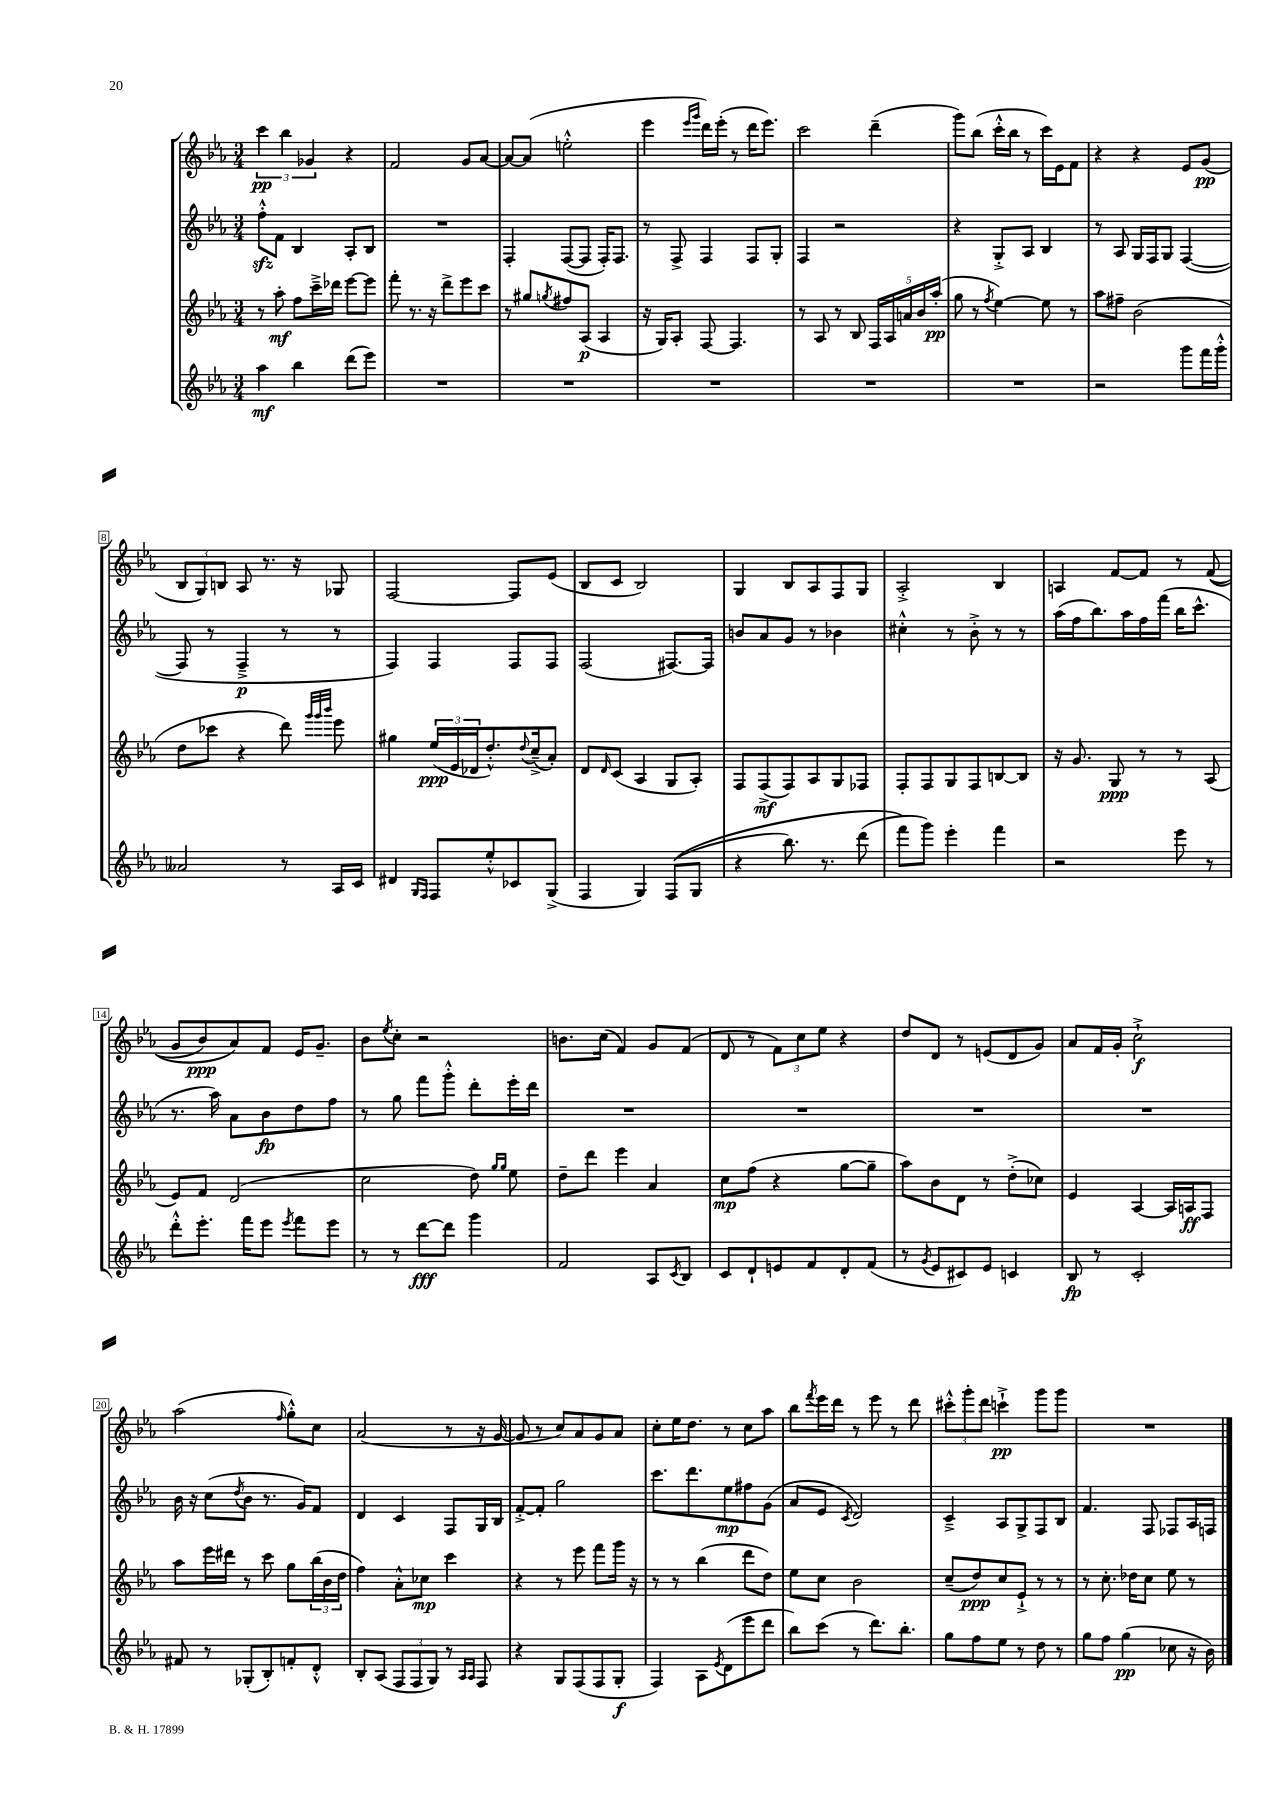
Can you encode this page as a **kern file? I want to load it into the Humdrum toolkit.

**kern	**dynam	**kern	**dynam	**kern	**dynam	**kern	**dynam
*part4	*part4	*part3	*part3	*part2	*part2	*part1	*part1
*staff4	*staff4	*staff3	*staff3	*staff2	*staff2	*staff1	*staff1
*clefG2	*	*clefG2	*	*clefG2	*	*clefG2	*
*k[b-e-a-]	*	*k[b-e-a-]	*	*k[b-e-a-]	*	*k[b-e-a-]	*
*M3/4	*	*M3/4	*	*M3/4	*	*M3/4	*
=1	=1	=1	=1	=1	=1	=1	=1
4aa-\	mf	8r	.	8ffzz'^^\L	.	6ccc\	pp
.	.	8aa-'\	mf	8f\J	.	.	.
.	.	.	.	.	.	6bb-\	.
4bb-\	.	8ff\L	.	4B-/	.	.	.
.	.	.	.	.	.	6g-X/	.
.	.	16ccc~^\L	.	.	.	.	.
.	.	16ddd-X\JJ	.	.	.	.	.
(8ddd\L	.	[8eee-\L	.	8A-'/L	.	4r	.
8eee-\J)	.	8eee-\J]	.	8B-/J	.	.	.
=2	=2	=2	=2	=2	=2	=2	=2
2.r	.	8fff'\	.	2.r	.	2f/	.
.	.	8.r	.	.	.	.	.
.	.	16r	.	.	.	.	.
.	.	8ddd^\L	.	.	.	.	.
.	.	8eee-\	.	.	.	8g/L	.
.	.	8ccc\J	.	.	.	[8a-/J	.
=3	=3	=3	=3	=3	=3	=3	=3
2.r	.	8r	.	4F'/	.	8a-/L_	.
.	.	8gg#X/L	.	.	.	(8a-/J]	.
.	.	8qggn/	.	.	.	.	.
.	.	8ff#X/	.	([8F/L	.	2een'^^\	.
.	.	(8A-/J	p	8F/J]	.	.	.
.	.	4A-/	.	16F'/KL)	.	.	.
.	.	.	.	8.F/J	.	.	.
=4	=4	=4	=4	=4	=4	=4	=4
2.r	.	16r	.	8r	.	4eee-\	.
.	.	16G/KL)	.	.	.	.	.
.	.	8A-'/J	.	8F^/	.	.	.
.	.	.	.	.	.	16qqeee-/LL	.
.	.	.	.	.	.	16qqggg/JJ	.
.	.	[8F/	.	4F/	.	16ddd\LL)	.
.	.	.	.	.	.	(16eee-'\JJ	.
.	.	4.F/]	.	.	.	8r	.
.	.	.	.	8F/L	.	16ddd\KL	.
.	.	.	.	.	.	8.eee-\J)	.
.	.	.	.	8G'/J	.	.	.
=5	=5	=5	=5	=5	=5	=5	=5
2.r	.	8r	.	4F/	.	2ccc\	.
.	.	8A-/	.	.	.	.	.
.	.	8r	.	2r	.	.	.
.	.	8B-/	.	.	.	.	.
.	.	20F/LL	.	.	.	(4ddd~\	.
.	.	20A-/	.	.	.	.	.
.	.	20an/	.	.	.	.	.
.	.	20b-/	.	.	.	.	.
.	.	(20aa-'/JJ	pp	.	.	.	.
=6	=6	=6	=6	=6	=6	=6	=6
2.r	.	8gg\	.	4r	.	8ggg\L)	.
.	.	8r	.	.	.	(8bb-\J	.
.	.	8qff/	.	.	.	.	.
.	.	[4ee-\)	.	8G'^/L	.	16ccc'^^\LL	.
.	.	.	.	.	.	16bb-\JJ	.
.	.	.	.	8A-/J	.	8r	.
.	.	8ee-\]	.	4B-/	.	16ccc\LL)	.
.	.	.	.	.	.	16e-\J	.
.	.	8r	.	.	.	8f\J	.
=7	=7	=7	=7	=7	=7	=7	=7
2r	.	8aa-\L	.	8r	.	4r	.
.	.	8ff#X~\J	.	8A-/	.	.	.
.	.	(2b-\	.	16G/LL	.	4r	.
.	.	.	.	16F/J	.	.	.
.	.	.	.	8G/J	.	.	.
8ggg\L	.	.	.	([4F/	.	8e-/L	.
16fff\L	.	.	.	.	.	(8g/J	pp
16ggg'^^\JJ	.	.	.	.	.	.	.
!!LO:LB:g=z
=8	=8	=8	=8	=8	=8	=8	=8
2a--X/	.	8dd\L	.	8F/]	.	12B-/L	.
.	.	.	.	.	.	12G/)	.
.	.	8ccc-X\J	.	8r	.	.	.
.	.	.	.	.	.	12Bn/J	.
.	.	4r	.	4F~^/	p	8A-/	.
.	.	.	.	.	.	8.r	.
8r	.	8ddd\)	.	8r	.	.	.
.	.	.	.	.	.	16r	.
.	.	32qqggg/LLL	.	.	.	.	.
.	.	32qqggg/	.	.	.	.	.
.	.	32qqbbb-/JJJ	.	.	.	.	.
16A-/LL	.	8eee-\	.	8r	.	8G-X/	.
16c/JJ	.	.	.	.	.	.	.
=9	=9	=9	=9	=9	=9	=9	=9
4d#X/	.	4gg#X\	.	4F/)	.	[2F/	.
16qqG/LL	.	.	.	.	.	.	.
16qqF/JJ	.	.	.	.	.	.	.
8F/L	.	(24ee-/LL	ppp	4F/	.	.	.
.	.	24e-/	.	.	.	.	.
.	.	24d-X/J	.	.	.	.	.
8ee-'^^/	.	8.dd'^^/)	.	.	.	.	.
8c-X/	.	.	.	8F/L	.	8F/L]	.
.	.	8qqdd/	.	.	.	.	.
.	.	(16cc~^/k	.	.	.	.	.
(8G^/J	.	8a-'/J)	.	8F/J	.	(8e-/J	.
=10	=10	=10	=10	=10	=10	=10	=10
4F/	.	8d/L	.	(2F/	.	8B-/L	.
.	.	16qqd/	.	.	.	.	.
.	.	(8c/J	.	.	.	8c/J	.
4G/)	.	4A-/	.	.	.	2B-/)	.
((8F/L	.	8G/L	.	[8.F#X/L)	.	.	.
8G/J	.	8A-'/J)	.	.	.	.	.
.	.	.	.	16F#/Jk]	.	.	.
=11	=11	=11	=11	=11	=11	=11	=11
4r	.	8F/L	.	8bn/L	.	4G/	.
.	.	(8F^/	mf	8a-/	.	.	.
8.bb-\)	.	8F/)	.	8g/J	.	8B-/L	.
.	.	8A-/	.	8r	.	8A-/	.
8.r	.	.	.	.	.	.	.
.	.	8G/	.	4b-X\	.	8F/	.
(8ddd\	.	8F-X/J	.	.	.	8G/J	.
=12	=12	=12	=12	=12	=12	=12	=12
8fff\L)	.	8F'/L	.	4cc#X'^^\	.	2A-'^/	.
8ggg\J)	.	8F/	.	.	.	.	.
4eee-'\	.	8G/	.	8r	.	.	.
.	.	8F/	.	8b-'^\	.	.	.
4fff\	.	[8Bn/	.	8r	.	4B-/	.
.	.	8B/J]	.	8r	.	.	.
=13	=13	=13	=13	=13	=13	=13	=13
2r	.	16r	.	(16aa-\LL	.	4An/	.
.	.	8.g/	.	16ff\J	.	.	.
.	.	.	.	8.bb-\)	.	.	.
.	.	8G/	ppp	.	.	[8f/L	.
.	.	.	.	16aa-\L	.	.	.
.	.	8r	.	16ff\	.	8f/J]	.
.	.	.	.	(16fff\JJ	.	.	.
8eee-\	.	8r	.	16bb-\KL	.	8r	.
.	.	.	.	8.ccc^^\J	.	.	.
8r	.	(8A-/	.	.	.	((8f/	.
!!LO:LB:g=z
=14	=14	=14	=14	=14	=14	=14	=14
8ddd'^^\L	.	8e-/L)	.	8.r	.	8g/L	.
8.eee-'\J	.	8f/J	.	.	.	8b-/)	ppp
.	.	.	.	16aa-\)	.	.	.
.	.	(2d/	.	8a-\L	.	8a-/)	.
16fff\KL	.	.	.	.	.	.	.
8eee-\J	.	.	.	8b-\	fp	8f/J	.
8qeee-/	.	.	.	.	.	.	.
8fff\L	.	.	.	8dd\	.	16e-/KL	.
.	.	.	.	.	.	8.g~/J	.
8eee-\J	.	.	.	8ff\J	.	.	.
=15	=15	=15	=15	=15	=15	=15	=15
8r	.	2cc\	.	8r	.	8b-\L	.
.	.	.	.	.	.	8qee-/	.
8r	.	.	.	8gg\	.	8cc'\J	.
[8ddd\L	fff	.	.	8fff\L	.	2r	.
8ddd\J]	.	.	.	8ggg'^^\J	.	.	.
4ggg\	.	8dd\)	.	8ddd'\L	.	.	.
.	.	16qqgg/LL	.	.	.	.	.
.	.	16qqgg/JJ	.	.	.	.	.
.	.	8ee-\	.	16eee-'\L	.	.	.
.	.	.	.	16ddd\JJ	.	.	.
=16	=16	=16	=16	=16	=16	=16	=16
2f/	.	8dd~\L	.	2.r	.	8.bn\L	.
.	.	8ddd\J	.	.	.	.	.
.	.	.	.	.	.	(16cc\Jk	.
.	.	4eee-\	.	.	.	4f/)	.
8A-/L	.	4a-/	.	.	.	8g/L	.
8qc/	.	.	.	.	.	.	.
8B-/J	.	.	.	.	.	(8f/J	.
=17	=17	=17	=17	=17	=17	=17	=17
8c/L	.	8cc\L	mp	2.r	.	8d/	.
8d`/	.	(8ff\J	.	.	.	8r	.
8en/	.	4r	.	.	.	12f\L)	.
.	.	.	.	.	.	12cc\	.
8f/	.	.	.	.	.	.	.
.	.	.	.	.	.	12ee-\J	.
8d'/	.	[8gg\L	.	.	.	4r	.
(8f/J	.	8gg~\J]	.	.	.	.	.
=18	=18	=18	=18	=18	=18	=18	=18
8r	.	8aa-\L)	.	2.r	.	8dd/L	.
8qg/	.	.	.	.	.	.	.
8e-/L	.	8b-\	.	.	.	8d/J	.
8c#X/)	.	8d\J	.	.	.	8r	.
8e-/J	.	8r	.	.	.	(8en/L	.
4cn/	.	(8dd'^\L	.	.	.	8d/	.
.	.	8cc-X\J)	.	.	.	8g/J)	.
=19	=19	=19	=19	=19	=19	=19	=19
8B-/	fp	4e-/	.	2.r	.	8a-/L	.
8r	.	.	.	.	.	16f/L	.
.	.	.	.	.	.	16g'/JJ	.
2c'/	.	[4A-/	.	.	.	2cc`^\	f
.	.	16A-/LL]	.	.	.	.	.
.	.	16An/J	ff	.	.	.	.
.	.	8F/J	.	.	.	.	.
!!LO:LB:g=z
=20	=20	=20	=20	=20	=20	=20	=20
8f#X/	.	8aa-\L	.	16b-\	.	(2aa-\	.
.	.	.	.	16r	.	.	.
8r	.	16eee-\L	.	(8cc\L	.	.	.
.	.	16ddd#X\JJ	.	.	.	.	.
.	.	.	.	8qdd/	.	.	.
(8G-X'/L	.	8r	.	8b-\J	.	.	.
8B-'/)	.	8ccc\	.	8.r	.	.	.
.	.	.	.	.	.	16qqff/	.
8fn'/	.	8gg\L	.	.	.	8gg'^^\L)	.
.	.	.	.	16g/KL)	.	.	.
8d'^^/J	.	(24bb-\L	.	8f/J	.	8cc\J	.
.	.	24b-\	.	.	.	.	.
.	.	24dd\JJ	.	.	.	.	.
=21	=21	=21	=21	=21	=21	=21	=21
8B-'/L	.	4ff\)	.	4d/	.	(2a-/	.
(8A-/J	.	.	.	.	.	.	.
12F/L	.	8a-'^^\L	.	4c/	.	.	.
12F/	.	.	.	.	.	.	.
.	.	8cc-X\J	mp	.	.	.	.
12G/J)	.	.	.	.	.	.	.
8r	.	4ccc\	.	8F/L	.	8r	.
16qqA-/LL	.	.	.	.	.	.	.
16qqA-/JJ	.	.	.	.	.	.	.
8F/	.	.	.	16G/L	.	16r	.
.	.	.	.	16B-/JJ	.	[16g/	.
=22	=22	=22	=22	=22	=22	=22	=22
4r	.	4r	.	[8f'^/L	.	8g/]	.
.	.	.	.	8f'/J]	.	8r	.
8G/L	.	8r	.	2gg\	.	8cc/L)	.
(8F/	.	8eee-\	.	.	.	8a-/	.
8F/	.	8fff\L	.	.	.	8g/	.
8G'/J	f	16ggg\Jk	.	.	.	8a-/J	.
.	.	16r	.	.	.	.	.
=23	=23	=23	=23	=23	=23	=23	=23
4F/)	.	8r	.	8.ccc\L	.	8cc'\L	.
.	.	8r	.	.	.	16ee-\K	.
.	.	.	.	8.ddd\	.	8.dd\J	.
8A-\L	.	(4bb-\	.	.	.	.	.
8qe-/	.	.	.	.	.	.	.
(8d\	.	.	.	8ee-\	mp	8r	.
8eee-\	.	8ddd\L	.	8ff#X\	.	8cc\L	.
8ddd\J	.	8dd\J)	.	(8g\J	.	8aa-\J	.
=24	=24	=24	=24	=24	=24	=24	=24
8bb-\L)	.	8ee-\L	.	8a-/L	.	8bb-\L	.
.	.	.	.	.	.	8qfff/	.
(8ccc\J	.	8cc\J	.	8e-/J	.	16eee-\L	.
.	.	.	.	.	.	16ddd\JJ	.
.	.	.	.	8qc/	.	.	.
8r	.	2b-\	.	2d/)	.	8r	.
8.ddd\L)	.	.	.	.	.	8eee-\	.
.	.	.	.	.	.	8r	.
8.bb-'\J	.	.	.	.	.	.	.
.	.	.	.	.	.	8ddd\	.
=25	=25	=25	=25	=25	=25	=25	=25
8gg\L	.	(8cc~/L	.	4c~^/	.	12ccc#X'^^\L	.
.	.	.	.	.	.	12ggg'\	.
8ff\	.	8dd/)	ppp	.	.	.	.
.	.	.	.	.	.	12ddd\J	.
8ee-\J	.	8cc/	.	8A-/L	.	4cccn`^\	pp
8r	.	8e-`^/J	.	8G^/	.	.	.
8dd\	.	8r	.	8F/	.	8ggg\L	.
8r	.	8r	.	8B-/J	.	8ggg\J	.
=26	=26	=26	=26	=26	=26	=26	=26
8gg\L	.	8r	.	4.f/	.	2.r	.
8ff\J	.	8.cc'\	.	.	.	.	.
(4gg\	pp	.	.	.	.	.	.
.	.	16dd-X\KL	.	.	.	.	.
.	.	8cc\J	.	8F/	.	.	.
8cc-X\	.	8ee-\	.	8F-X/L	.	.	.
16r	.	8r	.	16A-/L	.	.	.
16b-\)	.	.	.	16Fn/JJ	.	.	.
==	==	==	==	==	==	==	==
*-	*-	*-	*-	*-	*-	*-	*-
